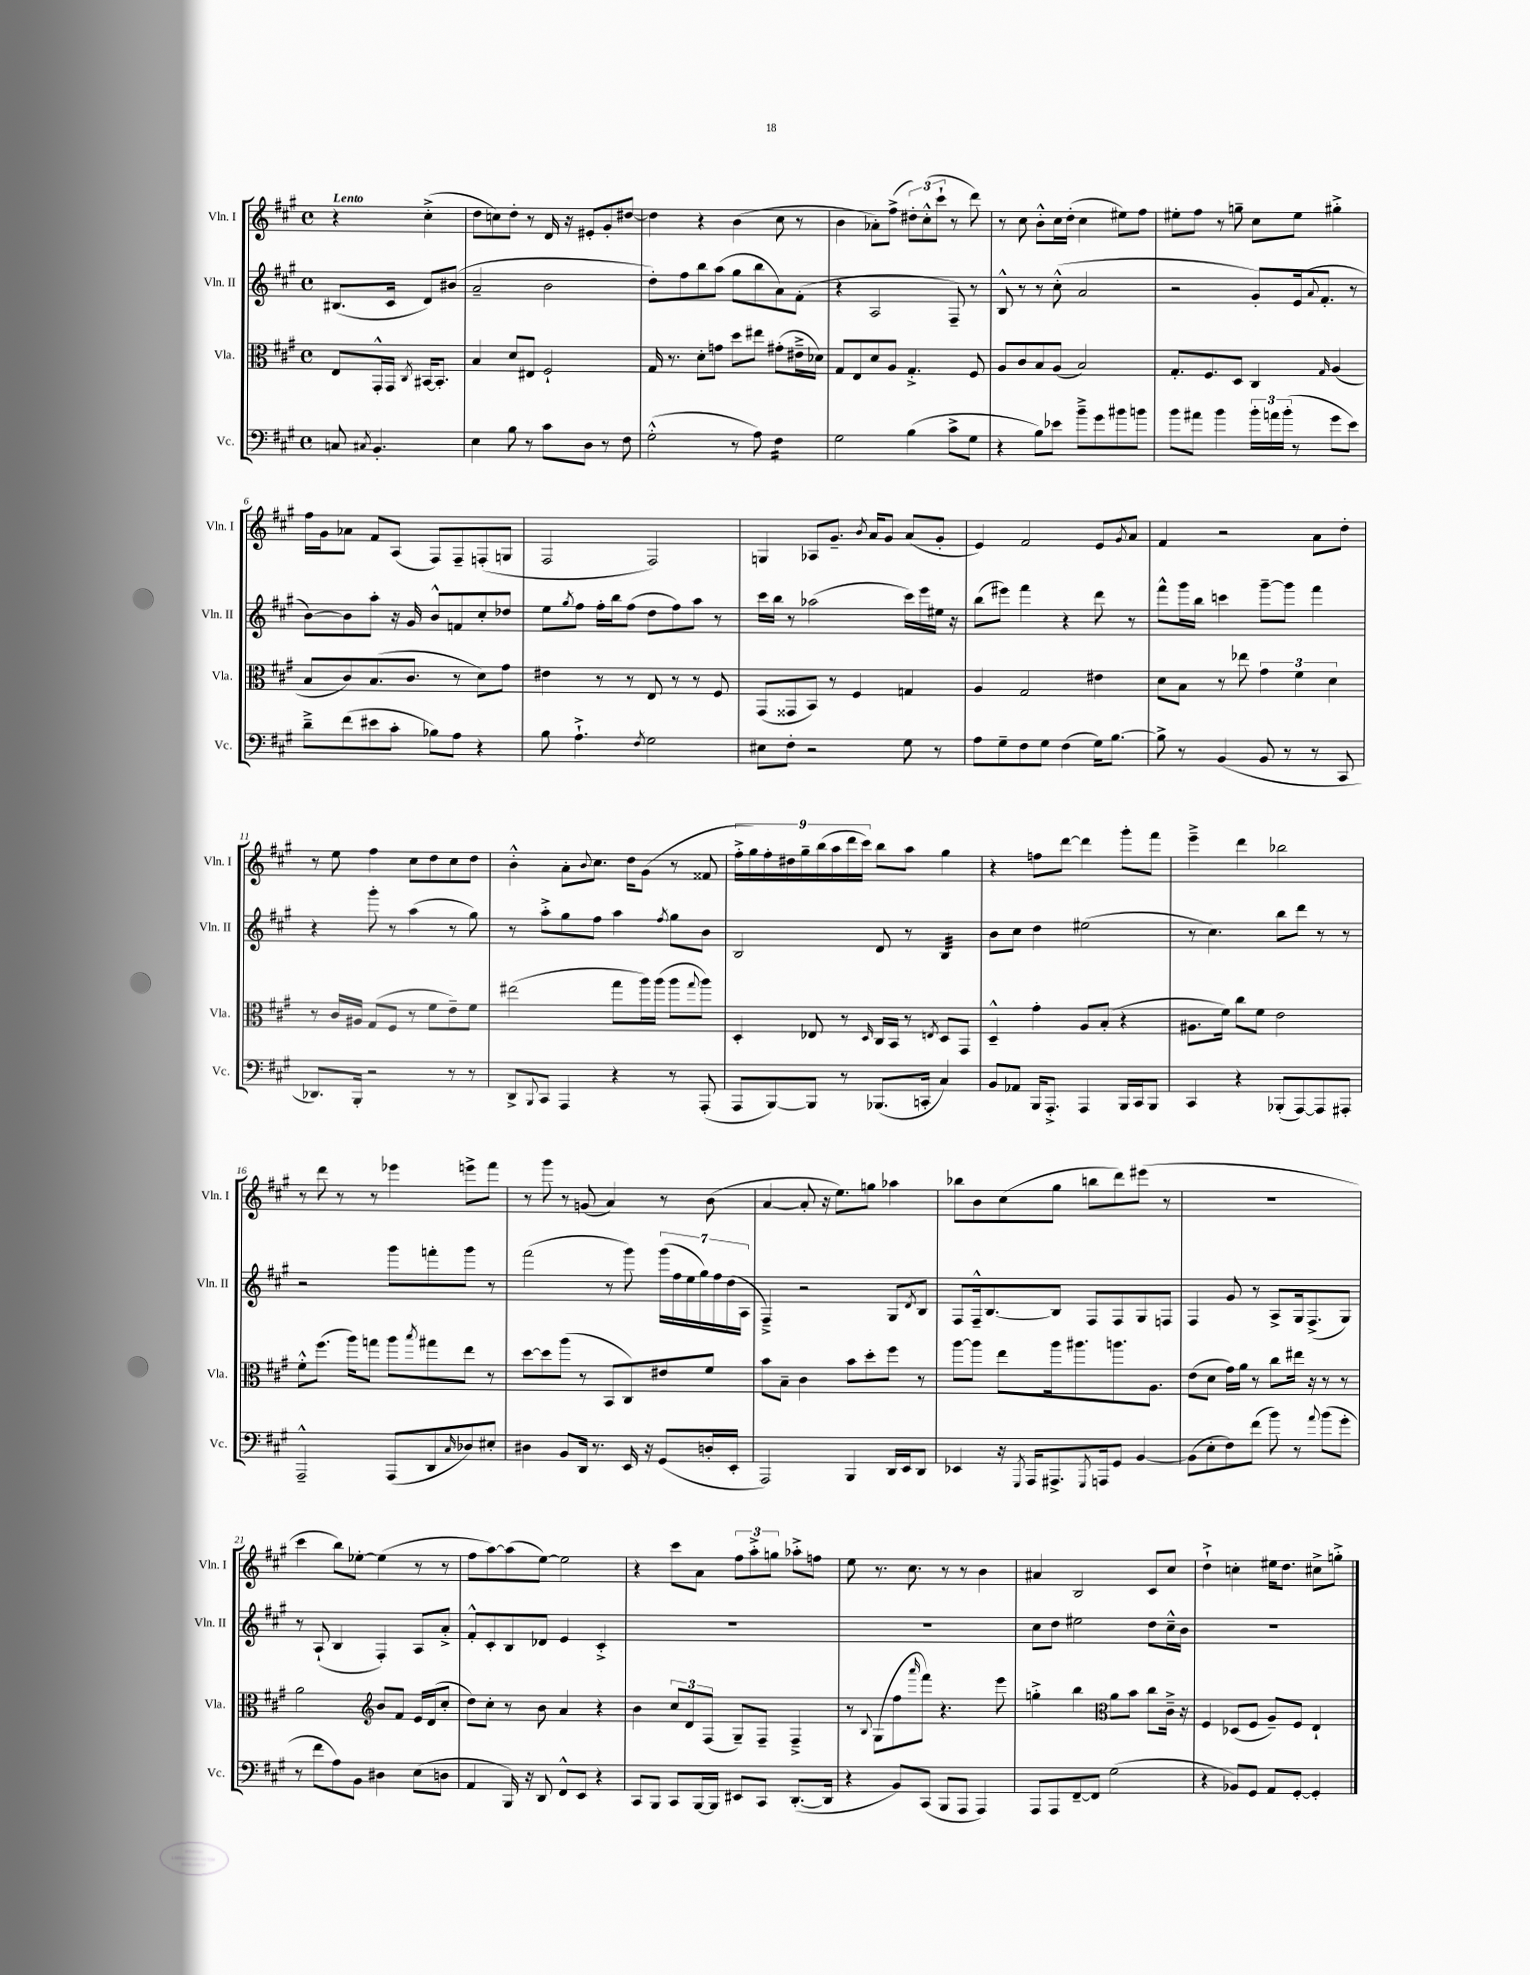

**kern	**kern	**kern	**kern
*part4	*part3	*part2	*part1
*staff4	*staff3	*staff2	*staff1
*I"Vc.	*I"Vla.	*I"Vln. II	*I"Vln. I
*I'Vc.	*I'Vla.	*I'Vln. II	*I'Vln. I
*clefF4	*clefC3	*clefG2	*clefG2
*k[f#c#g#]	*k[f#c#g#]	*k[f#c#g#]	*k[f#c#g#]
*M4/4	*M4/4	*M4/4	*M4/4
*met(c)	*met(c)	*met(c)	*met(c)
=	=	=	=
!	!	!	!LO:TX:a:B:t=Lento
8Cn/	8E/L	(8.B#X/L	4r
8qC#X/	.	.	.
4.BB'/	16GG#'^^/L	.	.
.	16GG#/JJ	16c#/Jk	.
.	8qC#/	.	.
.	[16BB#X/KL	8d/L)	(4cc#'^\
.	8.BB#'/J]	.	.
.	.	(8b#X/J	.
=1	=1	=1	=1
4E\	4B/	2a~/	8dd\L
.	.	.	8ccn\)
8B\	8d/L	.	8dd'\J
8r	8E#X/J	.	8r
8c#\L	2F#`/	2b\	16d/
.	.	.	16r
8D\J	.	.	8e#X'/L
8r	.	.	8g#'/
8F#\	.	.	[8dd#X/J
=2	=2	=2	=2
(2G#'^^\	16G#/	8dd'\L)	4dd#\]
.	8.r	.	.
.	.	8ff#\	.
.	8d'\L	8bb\	4r
.	8gn\J	(8aa\J	.
8r	8dd\L	8gg#\L	(4b\
8A\)	8ee#X\J	8bb\	.
*tremolo	*	*	*
16F#\LL	(8g#X'\L	8a\)	8cc#\
16F#\	.	.	.
16F#\	16e#X~^\L	(8f#'\J	8r
16F#\JJ	16d-X\JJ)	.	.
*Xtremolo	*	*	*
=3	=3	=3	=3
2G#\	8G#/L	4r	4b\
.	8E/	.	.
.	8d/	2A/	8a-X'\L)
.	8A/J	.	(8ff#^\J
(4B\	4.G#'^/	.	12dd#X'\L)
.	.	.	(12cc#'^^\
.	.	.	12ccc#`\J
8c#^\L	.	8F#~/)	8r
8G#\J	8F#/	8r	8ddd\)
=4	=4	=4	=4
4r	8A/L	8B^^/	8r
.	8c#/	8r	8cc#\
8B\L)	8B/	8r	8b'^^\L
8e-X\J	(8A/J	(8cc#'^^\	16cc#\L
.	.	.	(16dd'\JJ
8b~^\L	2B/)	2a/	4cc#\
8g#\	.	.	.
8b#X\	.	.	8ee#X\L)
8bn\J	.	.	8ff#\J
=5	=5	=5	=5
8b\L	8.G#'/L	2r	8ee#X'\L
8a#X\J	.	.	8ff#\J
.	8.F#/	.	.
4b\	.	.	8r
.	8D/J	.	8ggn~\
24b'\LL	4C#/	8g#'/L)	8cc#\L
24an\	.	.	.
(24b'\JJ	.	.	.
8r	.	(16e/k	8ee#\J
.	.	8qqa/	.
.	.	8.f#'/J	.
.	16qqG#/	.	.
8g#\L	(4A/	.	4gg#X'^\
8e\J)	.	8r	.
!!LO:LB:g=z
=6	=6	=6	=6
8d~^\L	8B/L	[8b\L)	16ff#\LL
.	.	.	16g#\J
(8f#\	8c#/)	8b\]	8a-X\J
8e#X\	(8.B/	8aa'\J	8f#/L
8c#'\J	.	16r	(8A/J
.	8.c#/J	16g#/	.
8B-X\L)	.	8b^^/L	8F#/L)
8A\J	8r	8fn/	8F#~/
4r	8d\L)	8cc#'/	(8Fn'/
.	8g#\J	8dd-X/J	8Gn/J
=7	=7	=7	=7
8B\	4e#X\	8ee\L	2F#/
.	.	8qgg#/	.
4.A`^\	.	8ff#\J	.
.	8r	16ff#'\LL	.
.	.	16bb\J	.
.	8r	(8ff#\J	.
8qF#/	.	.	.
2G#\	8E/	8dd\L	2F#/)
.	8r	8ff#\)	.
.	8r	8aa\J	.
.	8F#/	8r	.
=8	=8	=8	=8
8E#X\L	(8GG#/L	16ccc#\LL	4Gn/
.	.	16bb\JJ	.
8F#'\J	8GG##X/	8r	.
2r	8BB/J)	(2aa-X\	8A-X/L
.	8r	.	8.g#~/J
.	4F#/	.	.
.	.	.	8qb/
.	.	.	16a/KL
.	.	.	8g#/J
8G#\	4Gn/	16ccc#\LL)	(8a/L
.	.	16eee\	.
8r	.	16ee#X\JJ	8g#'/J
.	.	16r	.
=9	=9	=9	=9
8A\L	4A/	(8bb\L	4e/)
8G#~\	.	8eee#X\J)	.
8F#\	2G#/	4fff#\	2f#/
8G#\J	.	.	.
(4F#\	.	4r	.
16G#\KL)	4e#X\	8ddd\	8e/L
[8.B\J	.	.	.
.	.	.	8qg#/
.	.	8r	8a/J
=10	=10	=10	=10
8B^\]	8d\L	8fff#^^\L	4f#/
8r	8B\J	16ggg#\L	.
.	.	16bb\JJ	.
(4BB/	8r	4cccn\	2r
.	8ee-X\	.	.
8BB/	6g#\	[8ggg#~\L	.
8r	.	8ggg#\J]	.
.	6f#\	.	.
8r	.	4fff#\	8a\L
.	6d\	.	.
8CC#/	.	.	8dd'\J
!!LO:LB:g=z
=11	=11	=11	=11
8.DD-X/L)	8r	4r	8r
.	16c#/LL	.	8ee\
16BBB'/Jk	16A#X/JJ	.	.
2r	(8G#/L	8ggg#'\	4ff#\
.	8F#/J	8r	.
.	8r	(4aa\	8cc#\L
.	8f#\L	.	8dd\
8r	8e~\)	8r	8cc#\
8r	8f#\J	8gg#\)	8dd\J
=12	=12	=12	=12
8DD^/L	(2ee#X\	8r	4b'^^\
8qqBBB/	.	.	.
8CC#/J	.	8aa'^\L	.
4AAA/	.	8gg#\	8a'\L
.	.	.	8qqb/
.	.	8ff#\J	8.cc#\J
4r	8gg#\L	4aa\	.
.	.	.	16dd\KL
.	16aa\L)	.	(8g#\J
.	(16aa\JJ	.	.
.	.	8qff#/	.
8r	8aa\L	8gg#\L	8r
.	8qqgg#/	.	.
(8AAA'/	8aa\J)	8b\J	8f##X/
=13	=13	=13	=13
8AAA/L	4D'/	2B/	18ff#'^\LL
.	.	.	18gg#\)
.	.	.	18ff#'\
[8BBB/)	.	.	.
.	.	.	18dd#X\
.	.	.	18gg#~\
8BBB/J]	8E-X/	.	.
.	.	.	(18bb\
.	.	.	18aa\
8r	8r	.	.
.	.	.	18ddd\
.	.	.	18ccc#\JJ)
.	16qqD/	.	.
(8.BBB-X/L	16C#/LL	8d/	8bb\L
.	16BB/JJ	.	.
.	8r	8r	8aa\J
16CCn'/Jk	.	.	.
.	8qEn/	.	.
*	*	*tremolo	*
4C#/)	8D/L	32B/LLL	4gg#\
.	.	32B/	.
.	.	32B/	.
.	.	32B/	.
.	8GG#/J	32B/	.
.	.	32B/	.
.	.	32B/	.
.	.	32B/JJJ	.
*	*	*Xtremolo	*
=14	=14	=14	=14
8BB/L	4D~^^/	8b\L	4r
8AA-X/J	.	8cc#\J	.
16BBB/KL	4g#'\	4dd\	8ffn\L
8.AAA'^/J	.	.	.
.	.	.	[8ddd\J
4AAA/	8A/L	(2ee#X\	4ddd\]
.	(8B'/J	.	.
16BBB/LL	4r	.	8ggg#'\L
16CC#/J	.	.	.
8BBB/J	.	.	8fff#\J
=15	=15	=15	=15
4CC#/	8.A#X\L	8r	4eee~^\
.	.	4.cc#\)	.
.	16f#\Jk)	.	.
4r	8cc#\L	.	4ddd\
.	8f#\J	.	.
(8BBB-X'/L	2e\	8bb\L	2bb-X\
[8AAA/)	.	8ddd\J	.
8AAA/]	.	8r	.
8AAA#X'/J	.	8r	.
!!LO:LB:g=z
=16	=16	=16	=16
2AAA~^^/	8f#'^^\L	2r	8r
.	(8.ff#\J	.	8ddd\
.	.	.	8r
.	16aa\KL)	.	.
.	8ggn\J	.	8r
(8AAA/L	8aa\L	8ggg#\L	4eee-X\
.	8qbb/	.	.
8DD/	8gg#X\	8fffn'\	.
16qqC#/	.	.	.
8D-X/)	8ee\J	8ggg#\J	8eeen^\L
8E#X'/J	8r	8r	8fff#\J
=17	=17	=17	=17
4D#X\	[8dd\L	(2fff#\	8r
.	8dd\]	.	8ggg#\
8BB/L	(8aa\J	.	8r
16DD/Jk	8r	.	(8gn/
8.r	.	.	.
.	8BB/L	8r	4a/)
16EE/	8C#/)	8ggg#\)	.
16r	.	.	.
(8GG#/L	8e#X/	(28ggg#\LL	8r
.	.	28ff#\	.
.	.	28ee\	.
.	.	28gg#\)	.
16Dn'/L	8f#/J	.	(8b\
.	.	28ff#\	.
.	.	(28dd\	.
16EE'/JJ	.	.	.
.	.	28A\JJ	.
=18	=18	=18	=18
2AAA/)	8b\L	4F#~^/)	[4a/
.	8B~\J	.	.
.	4c#\	2r	8a'/]
.	.	.	16r
.	.	.	8.ee\L)
4BBB/	8b\L	.	.
.	8dd'\	.	8ggn\J
16DD/LL	8ff#\J	8G#/L	4aa-X\
16EE/J	.	.	.
.	.	8qd/	.
8DD/J	8r	8B/J	.
=19	=19	=19	=19
4EE-X/	[8aa\L	8F#/L	8bb-X\L
.	8aa\J]	16F#~^^/k	8b\
.	.	[8.B/	.
16r	8ee\L	.	(8cc#\
8qGGG#/	.	.	.
16AAA/KL	.	.	.
8.AAA#X^/	16aa\k	8B/J]	8gg#\J
.	8.aa#X\	.	.
.	.	8F#/L	8bbn\L
8qGGG#/	.	.	.
16AAAn/k	.	.	.
8GG#/J	8.aan\	8F#/	8ddd\)
[4BB/	.	8G#/	(8eee#X\J
.	8.A\J	.	.
.	.	8Fn/J	8r
=20	=20	=20	=20
(8BB\L]	(8e\L	4F#/	1r
8E'\	8d\J	.	.
8F#\)	16g#\LL)	8g#/	.
.	16a\JJ	.	.
(8f#\J	8r	8r	.
8b\)	8cc#\L	8A^/L	.
8r	16ee#X\Jk	16G#/k	.
.	16r	(8.F#^/	.
8qqa/	.	.	.
(8b\L	8r	.	.
8g#'\J	8r	8G#/J)	.
!!LO:LB:g=z
=21	=21	=21	=21
8r	2a\	8r	4ccc#\
8f#\L	.	(8A`/	.
8A\)	.	4B/	8bb\L)
8BB\J	.	.	[8ee-X'\J
*	*clefG2	*	*
4D#X\	8b/L	4F#'/)	(4ee-\]
.	8f#/J	.	.
(8E\L	16e/LL	8A/L	8r
.	(16d/J	.	.
8Dn\J	8cc#'/J	8a'^/J	8r
=22	=22	=22	=22
4AA/	8dd\L)	8f#'^^/L	8ff#\L
.	8cc#'\J	8c#'/	[8aa\)
16BBB/)	8r	8B/	(8aa\]
16r	.	.	.
8DD/	8b\	8d-X/J	[8ee\J)
8FF#^^/L	4a/	4e/	2ee\]
8EE/J	.	.	.
4r	4r	4c#'^/	.
=23	=23	=23	=23
8CC#/L	4b\	1r	4r
8BBB/J	.	.	.
8CC#/L	12cc#/L	.	8ccc#\L
.	12d/	.	.
[16BBB/L	.	.	8a\J
.	(12F#/J	.	.
16BBB/JJ]	.	.	.
8EE#X/L	8G#~/L)	.	12ff#\L
.	.	.	12aa'^\
8CC#/J	8F#~/J	.	.
.	.	.	12ggn\J
([8.DD'/L	4F#~^/	.	8aa-X'^\L
.	.	.	8ffn\J
16DD/Jk]	.	.	.
=24	=24	=24	=24
4r	8r	1r	8ee\
.	8qqB/	.	.
.	(8G#\L	.	8.r
8BB/L)	8ff#\	.	.
.	.	.	8.cc#\
.	16qqaaa/	.	.
(8CC#/J	8fff#\J)	.	.
8BBB/L	4.r	.	8r
8AAA/J	.	.	8r
4AAA/)	.	.	4b\
.	8eee\	.	.
=25	=25	=25	=25
8AAA/L	4ggn'^\	8cc#\L	4a#X/
8AAA/	.	8dd\J	.
[8FF#~/	4bb\	2ee#X\	2B/
8FF#/J]	.	.	.
*	*clefC3	*	*
(2G#\	8a\L	.	.
.	8b\J	.	.
.	8cc#\L	8dd\L	8c#/L
.	16c#~^\Jk	16cc#~^^\L	8cc#/J
.	16r	16b\JJ	.
=26	=26	=26	=26
4r	4F#/	1r	4dd`^\
8BB-X/L)	(8D-X/L	.	4ccn'\
8GG#/J	8F#/J	.	.
8AA/L	8A~/L)	.	16ee#X\KL
.	.	.	8.dd\J
[8GG#'/J	8F#/J	.	.
4GG#'/]	4E`/	.	8cc#X^\L
.	.	.	8ggn'^\J
==	==	==	==
*-	*-	*-	*-
